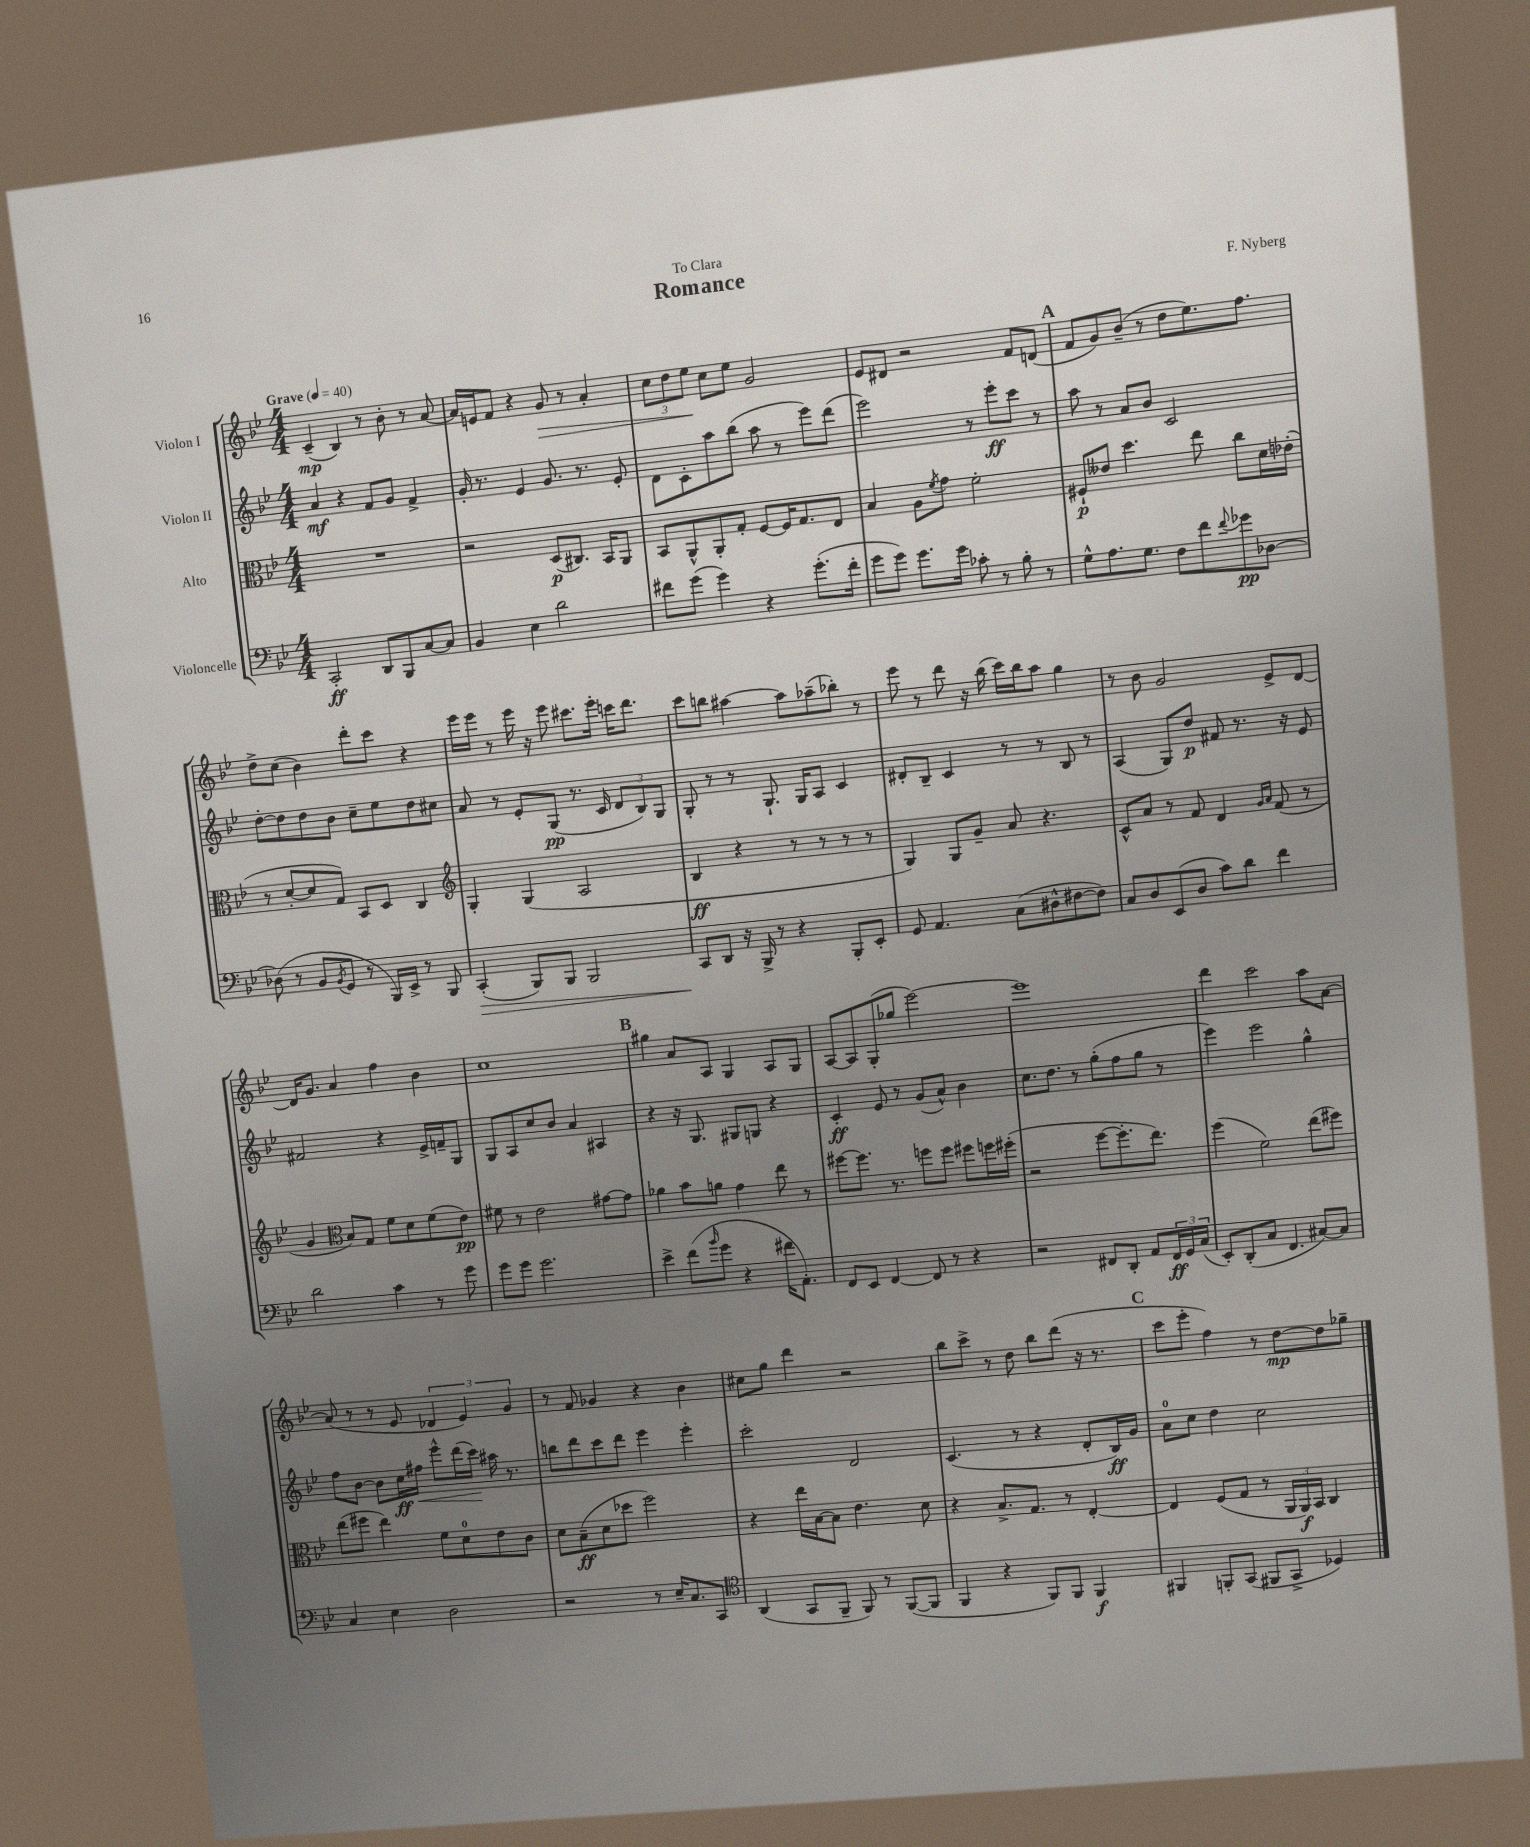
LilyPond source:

\header { title = "Romance" composer = "F. Nyberg" dedication = "To Clara" }
<<
\new StaffGroup <<
\new Staff = "s0" \with { instrumentName = "Violon I" } {
    \clef treble \key bes \major \numericTimeSignature \time 4/4 \tempo "Grave" 4 = 40
    c'4--\mp( bes4) r8 bes'8-. r8 a'8~ |
    a'16 e'16 f'8 r4 g'8\> r8 a'4-. |
    \tuplet 3/2 { c''8 d''8 ees''8\! } c''8 ees''8 g'2 |
    ees'8 dis'8 r2 f'8 d'8( |
    \mark \markup { \bold "A" } f'8 g'8) bes'8--( r8 d''8 ees''8.) f''8. |
    d''8-> c''8( bes'4) d'''8-. c'''8 r4 |
    ees'''16 ees'''16 r8 ees'''16 r16 ees'''8 cis'''8. ees'''16-. c'''16 d'''8. |
    c'''8 b''8 ais''4~ ais''8 aes''8--( bes''8-.) r8 |
    ees'''8 r8 d'''8 r16 bes''16( c'''16) bes''16 a''8 g''4 |
    r8 bes'8 g'2 ees'8-> d'8~ |
    d'16 g'8. a'4 f''4 bes'4 |
    c''1 |
    \mark \markup { \bold "B" } gis''4 a'8 a8 g4 a8 g8 |
    a8~ a8 g8-.( ges''8 ees'''2~) |
    ees'''1 |
    d'''4 c'''2 a''8 a'8~ |
    a'8( r8 r8 ees'8 \tuplet 3/2 { des'4 ees'4) g'4 } |
    r8 f'8 ges'4 r4 bes'4 |
    cis''8 g''8 d'''4 r2 |
    bes''8 c'''8-> r8 d''8 bes''8 d'''8( r16 r8. |
    \mark \markup { \bold "C" } c'''8 ees'''8-. f''4) r8 d''8~\mp d''8 ges''8-- \bar "|." |
}
\new Staff = "s1" \with { instrumentName = "Violon II" } {
    \clef treble \key bes \major \numericTimeSignature \time 4/4
    a'4\mf r4 f'8 g'8 f'4-> |
    g'16-. r8. ees'4 g'8. r8. ees'8-. |
    d'8 c'8-. a''8 bes''8( a''8 r8 ees'''8) d'''8( |
    ees'''2) r8 ees'''8-.\ff c'''8 r8 |
    \mark \markup { \bold "A" } a''8 r8 a'8 bes'8 c'2 |
    d''8~-. d''8 d''8 bes'8 c''8-- ees''8 d''8 cis''8 |
    a'8 r8 ees'8-. g8\pp( r8. c'16 \tuplet 3/2 { d'8 bes8) g8 } |
    g8-. r8 r8 g8.-! g16 a8 c'4 |
    dis'8-. bes8-- c'4 r8 r8 bes8 r8 |
    a4( g8) d''8\p fis'8 r8. r16 ees'8 |
    fis'2 r4 ees'16-> f'16-- g8 |
    g8 a8 c''8 bes'8 a'4 ais4 |
    \mark \markup { \bold "B" } r4 r16 g8. gis8 g8 r4 |
    c'4-.\ff ees'8 r8 g'8( a'8-^) bes'4 |
    c''8. d''8. r8 g''8-.( f''8 g''8 r8 |
    ees'''4) ees'''2 g''4-^ |
    f''8 bes'8~ bes'8 c''16\ff fis''16\< ees'''8-^ d'''16( c'''16\!) ais''16 r8. |
    b''8 d'''8 c'''8 d'''8 ees'''4 ees'''4-. |
    c'''2-. d'2 |
    c'4.( r8 r4 d'8-. bes16\ff) g'16 |
    \mark \markup { \bold "C" } a'8-0 c''8 d''4 c''2 \bar "|." |
}
\new Staff = "s2" \with { instrumentName = "Alto" } {
    \clef alto \key bes \major \numericTimeSignature \time 4/4
    R1 |
    r2 d8\p( cis8.) bes,16 a,8 |
    bes,8 a,8-^ a,8-. g8-. f8~ f16 g8. ees8 |
    bes4 a8 \acciaccatura { f'8 } g'8 f'2-. |
    \mark \markup { \bold "A" } fis8-!\p eeses'8 d''4. ees''8 c''8 d'16 ees'16-.( |
    r8 d'8~-. d'8 g8) bes,8 d8 c4 |
    \clef treble g4-. g4( a2 |
    bes4\ff r4 r8 r8 r8 r8 |
    g4) g8 g'8-- a'8 r4. |
    c'8-^ a'8 r8 f'8 d'4 \grace { g'16 a'16 } f'8( r8 |
    g'4 \clef alto bes8) g8 f'8 d'8 f'8( ees'8\pp) |
    fis'8 r8 ees'2 gis'8~ gis'8 |
    \mark \markup { \bold "B" } aes'4 bes'8 a'8 g'4 ees''8 r8 |
    fis''8~ fis''8. r8. f''8 f''8 fis''8 f''16 fis''16-.( |
    r2 f''8~ f''8.-. ees''8.) |
    f''4( f'2) ees''8( fis''8) |
    ees''8( fis''8 ees''4) f'8 d'8-0 ees'8 c'8 |
    d'8 bes8--\ff( d'8 des''8 f''2) |
    r4 ees''16 bes16~ bes8 ees'4. d'8 |
    r4 bes8.-> g8. r8 ees4~-. |
    \mark \markup { \bold "C" } ees4 f8( g8 r8 \tuplet 3/2 { a,16 a,16\f) bes,16 } c4 \bar "|." |
}
\new Staff = "s3" \with { instrumentName = "Violoncelle" } {
    \clef bass \key bes \major \numericTimeSignature \time 4/4
    c,2-.\ff d,8 bes,,8 c8~ c8 |
    bes,4 ees4 d'2 |
    fis'8 g'8( g'4) r4 g'8.-.( fis'16-. |
    g'8 g'8) g'8. g'16 ces'8-. r8 bes8-. r8 |
    \mark \markup { \bold "A" } g8-^ a8. g8. f8 f'8 \appoggiatura { f'8 } ges'8\pp des8~ |
    des8( r8 bes,8 \acciaccatura { bes,8 } g,8 r8 bes,,16) ees,16-> r8 bes,,8 |
    c,4-.\>( bes,,8) bes,,8 bes,,2 |
    c,8\! d,8 r16 bes,,16-> r8 r4 bes,,8-. ees,8-. |
    g,8 a,4. c8( dis8-^ fis8~ fis8) |
    c8 d8 ees,8( d8 c'8) d'8 f'4 |
    d'2 c'4 r8 g'8 |
    g'8 g'8 g'2. |
    \mark \markup { \bold "B" } ees'4-> f'8( \grace { bes'16 } g'8 r4 fis'16 a,8.-.) |
    f,8 ees,8 f,4~ f,8 r8 r4 |
    r2 fis,8 d,8-. a,8 \tuplet 3/2 { fis,16\ff g,16 c16( } |
    ees,8-.) d,8-.( c8 f,4. cis8~) cis8 |
    c4 ees4 d2 |
    r2 r8 ees16-- c8. c,8 |
    \clef tenor a,4( g,8 f,8-- f,8) r8 f,8~( f,8 |
    f,4 r4 f,8) f,8 f,4\f |
    \mark \markup { \bold "C" } fis,4 f,8-. g,8( fis,8 g,8-> des4) \bar "|." |
}
>>
>>
\layout { \context { \Score \remove "Bar_number_engraver" } }
